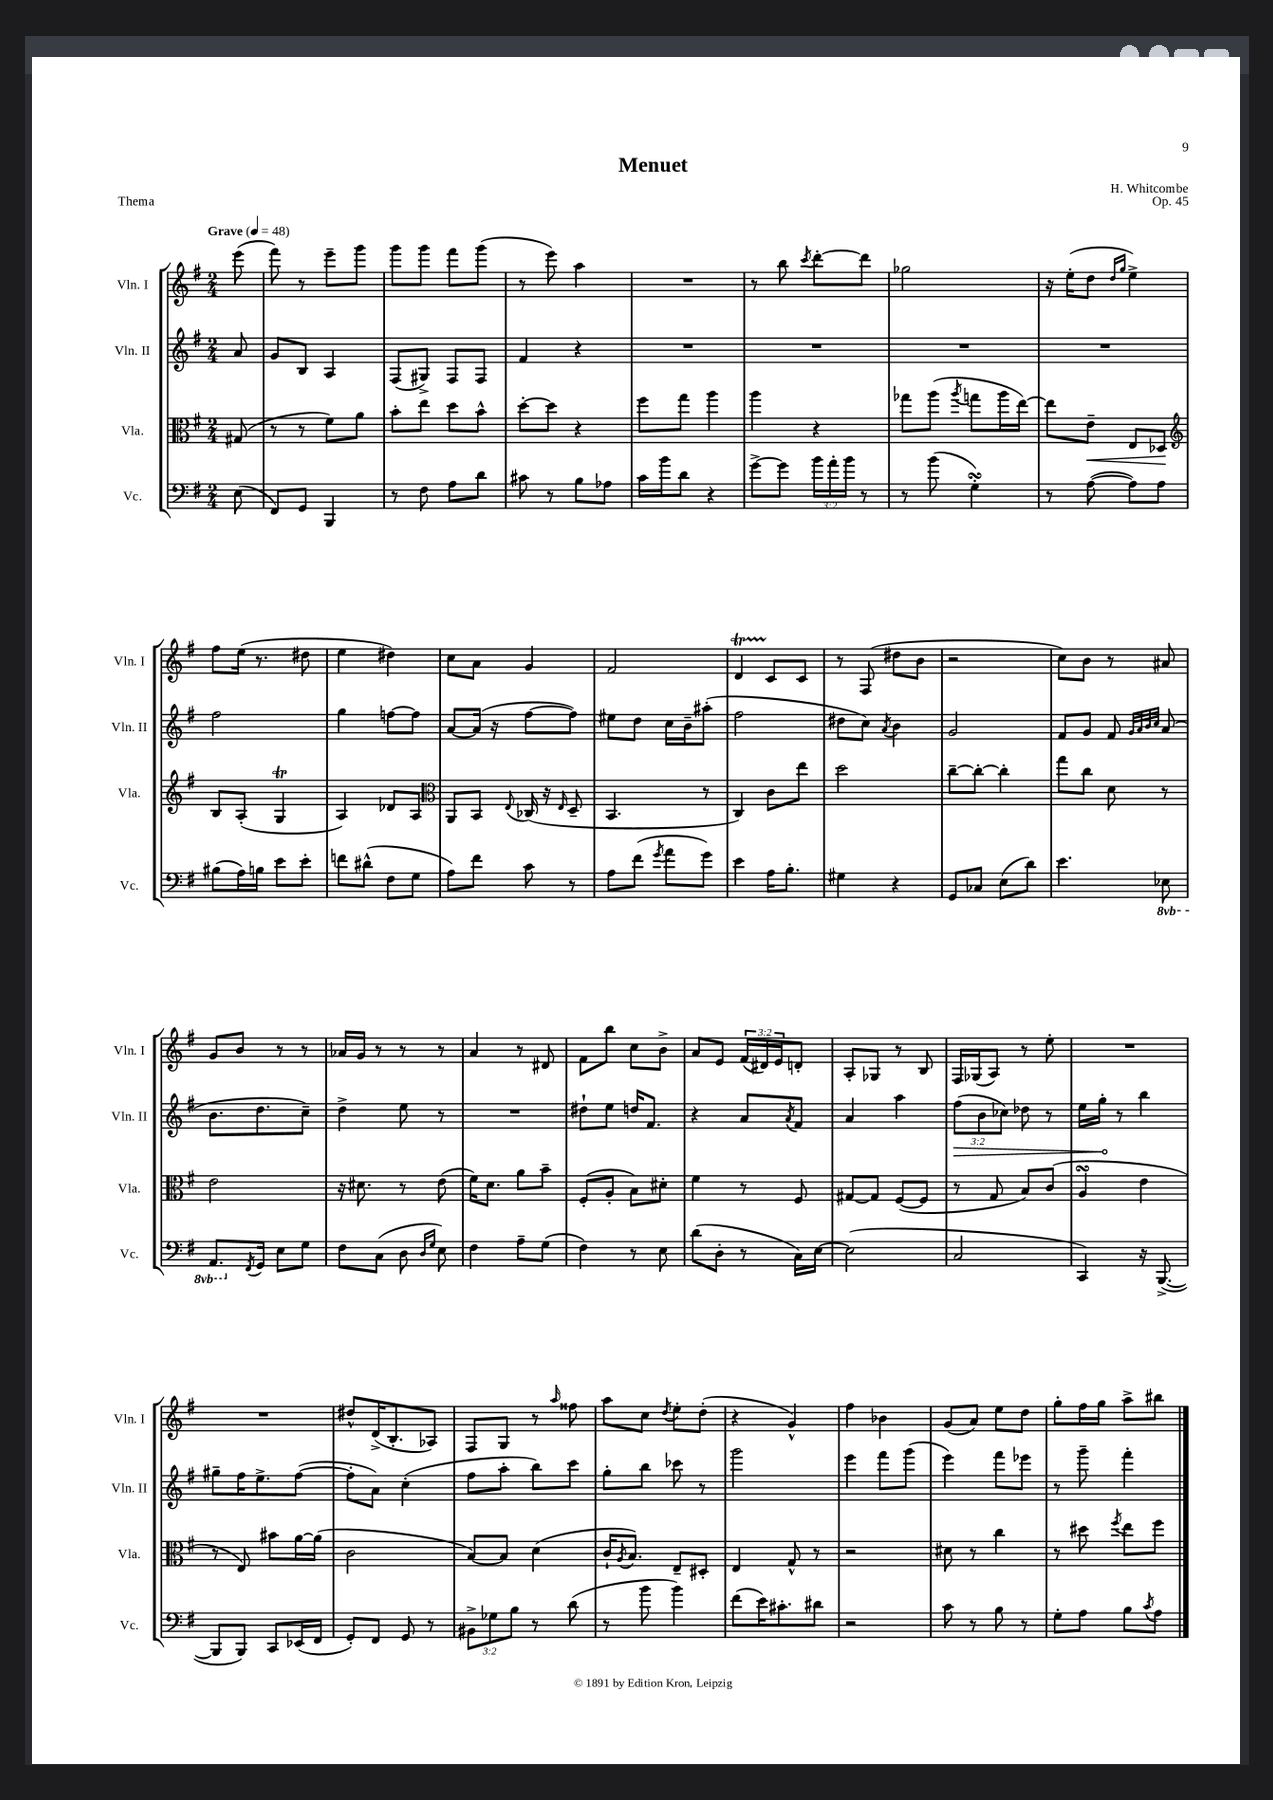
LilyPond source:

\header { title = "Menuet" composer = "H. Whitcombe" opus = "Op. 45" piece = "Thema" }
<<
\new StaffGroup <<
\new Staff = "s0" \with { instrumentName = "Vln. I" shortInstrumentName = "Vln. I" } {
    \clef treble \key g \major \numericTimeSignature \time 2/4 \override Staff.TupletNumber.text = #tuplet-number::calc-fraction-text \partial 8 \tempo "Grave" 4 = 48
    e'''8( |
    fis'''8) r8 e'''8-- g'''8 |
    g'''8 g'''8 fis'''8 g'''8( |
    r8 e'''8) a''4 |
    R2 |
    r8 b''8 \acciaccatura { c'''8 } d'''8~-. d'''8 |
    ges''2 |
    r16 e''16-.( d''8 \grace { d''16 g''16 } e''4->) |
    fis''8 e''16( r8. dis''8 |
    e''4 dis''4) |
    c''8 a'8 g'4 |
    fis'2 |
    d'4\startTrillSpan c'8\stopTrillSpan c'8 |
    r8 fis8( dis''8 b'8 |
    r2 |
    c''8) b'8 r8 ais'8 |
    g'8 b'8 r8 r8 |
    aes'16 g'16 r8 r8 r8 |
    a'4 r8 dis'8 |
    fis'8 b''8 c''8 b'8-> |
    a'8 e'8 \tuplet 3/2 { fis'16( dis'16) e'16 } d'8-. |
    a8-. ges8 r8 b8 |
    fis16 ges16( a8) r8 e''8-. |
    R2 |
    R2 |
    dis''8-^ d'16->( b8.-. aes8) |
    fis8 g8 r8 \grace { a''16 } fisis''8 |
    a''8 c''8 \acciaccatura { d''8 } e''8-. d''8-.( |
    r4 g'4-^) |
    fis''4 bes'4 |
    g'8( a'8) e''8 d''8 |
    g''8-. fis''16 g''16 a''8-> bis''8 \bar "|." |
}
\new Staff = "s1" \with { instrumentName = "Vln. II" shortInstrumentName = "Vln. II" } {
    \clef treble \key g \major \numericTimeSignature \time 2/4 \override Staff.TupletNumber.text = #tuplet-number::calc-fraction-text \partial 8
    a'8 |
    g'8 b8 a4 |
    fis8( gis8->) fis8 fis8 |
    fis'4 r4 |
    R2 |
    R2 |
    R2 |
    R2 |
    fis''2 |
    g''4 f''8~ f''8 |
    a'8~ a'16( r16 fis''8~ fis''8) |
    eis''8 d''8 c''16 b'16-- ais''8-.( |
    fis''2 |
    dis''8 c''8) \acciaccatura { a'8 } b'4 |
    g'2 |
    fis'8 g'8 fis'8 \grace { g'32 a'32 b'32 c''32 } a'8( |
    b'8. d''8. c''8--) |
    d''4-> e''8 r8 |
    R2 |
    dis''8-! e''8 d''16 fis'8. |
    r4 a'8 \acciaccatura { a'8 } fis'8 |
    a'4 a''4 |
    \tuplet 3/2 { \once \override Hairpin.circled-tip = ##t fis''8\>( b'8 ces''8) } des''8 r8 |
    e''16 g''16-.\! r8 b''4 |
    gis''8-- fis''16 e''8.-> fis''8~( |
    fis''8-. a'8) c''4-.( |
    fis''8 a''8-. b''8) c'''8 |
    g''8-. b''8 ces'''8 r8 |
    g'''2 |
    e'''4 fis'''8 g'''8( |
    e'''4) fis'''8 ees'''8 |
    r8 g'''8-- fis'''4-. \bar "|." |
}
\new Staff = "s2" \with { instrumentName = "Vla." shortInstrumentName = "Vla." } {
    \clef alto \key g \major \numericTimeSignature \time 2/4 \partial 8
    gis8( |
    r8 r8 fis'8) a'8 |
    b'8-. e''8 d''8 b'8-^ |
    d''8~-. d''8 r4 |
    fis''8 g''8 a''4 |
    a''4 r4 |
    ges''8 a''8( \acciaccatura { a''8 } g''8 a''16 e''16~) |
    e''8 e'8--\< e8 des8\! |
    \clef treble b8 a8-.( g4\trill |
    a4) des'8 a8 |
    \clef alto a,8 b,8 \appoggiatura { e8 } ces16( r16 \grace { e16 } d8-- |
    b,4. r8 |
    c4) c'8 e''8 |
    d''2 |
    c''8~-- c''8~-. c''4-. |
    g''8 c''8 d'8 r8 |
    e'2 |
    r16 dis'8. r8 e'8( |
    fis'16) d'8. a'8 b'8-- |
    fis8-.( a8-. b8) dis'8-. |
    fis'4 r8 fis8 |
    gis8~ gis8 fis8~( fis8 |
    r8 g8 b8) c'8( |
    a4\turn e'4 |
    r8 e8) bis'8 a'16~ a'16( |
    c'2 |
    b8~) b8 d'4( |
    c'16-! \acciaccatura { a8 } b8.) e8-- dis8-. |
    e4 g8-^ r8 |
    r2 |
    dis'8 r8 c''4 |
    r8 dis''8 \acciaccatura { fis''8 } e''8 fis''8 \bar "|." |
}
\new Staff = "s3" \with { instrumentName = "Vc." shortInstrumentName = "Vc." } {
    \clef bass \key g \major \numericTimeSignature \time 2/4 \override Staff.TupletNumber.text = #tuplet-number::calc-fraction-text \set Staff.ottavationMarkups = #ottavation-simple-ordinals \partial 8
    e8( |
    fis,8) g,8 b,,4 |
    r8 fis8 a8 d'8 |
    cis'8 r8 b8 aes8 |
    c'16 b'16 d'8 r4 |
    g'8~-> g'8 \tuplet 3/2 { b'16 a'16-. b'16 } r8 |
    r8 b'8( g4-.\turn) |
    r8 a8~( a8) a8 |
    bis8( a16) b16 e'8 e'8-. |
    f'8 dis'8-^( fis8 g8 |
    a8) fis'8 c'8 r8 |
    a8 fis'8( \acciaccatura { g'8 } a'8 g'8) |
    e'4 a16 b8.-. |
    gis4 r4 |
    g,8 ces8 e8( d'8) |
    e'4. \ottava #-1 ees,8 |
    a,,8. \ottava #0 \acciaccatura { fis,8 } g,16 e8 g8 |
    fis8 c8( d8 \grace { d16 g16 } e8) |
    fis4 a8-- g8( |
    fis4) r8 e8 |
    d'8( d8-. r8 c16) e16~ |
    e2( |
    c2 |
    c,4) r16 b,,8.~->( |
    b,,8 b,,8) c,8 ees,16( fis,16 |
    g,8-.) fis,8 g,8 r8 |
    \tuplet 3/2 { bis,8-> ges8 b8 } r8 d'8( |
    r8 b'8 b'4) |
    fis'8( e'16) cis'8.-. dis'8 |
    r2 |
    c'8 r8 b8 r8 |
    g8-. a8 b8 \acciaccatura { c'8 } a8 \bar "|." |
}
>>
>>
\layout { \context { \Score \remove "Bar_number_engraver" } }
